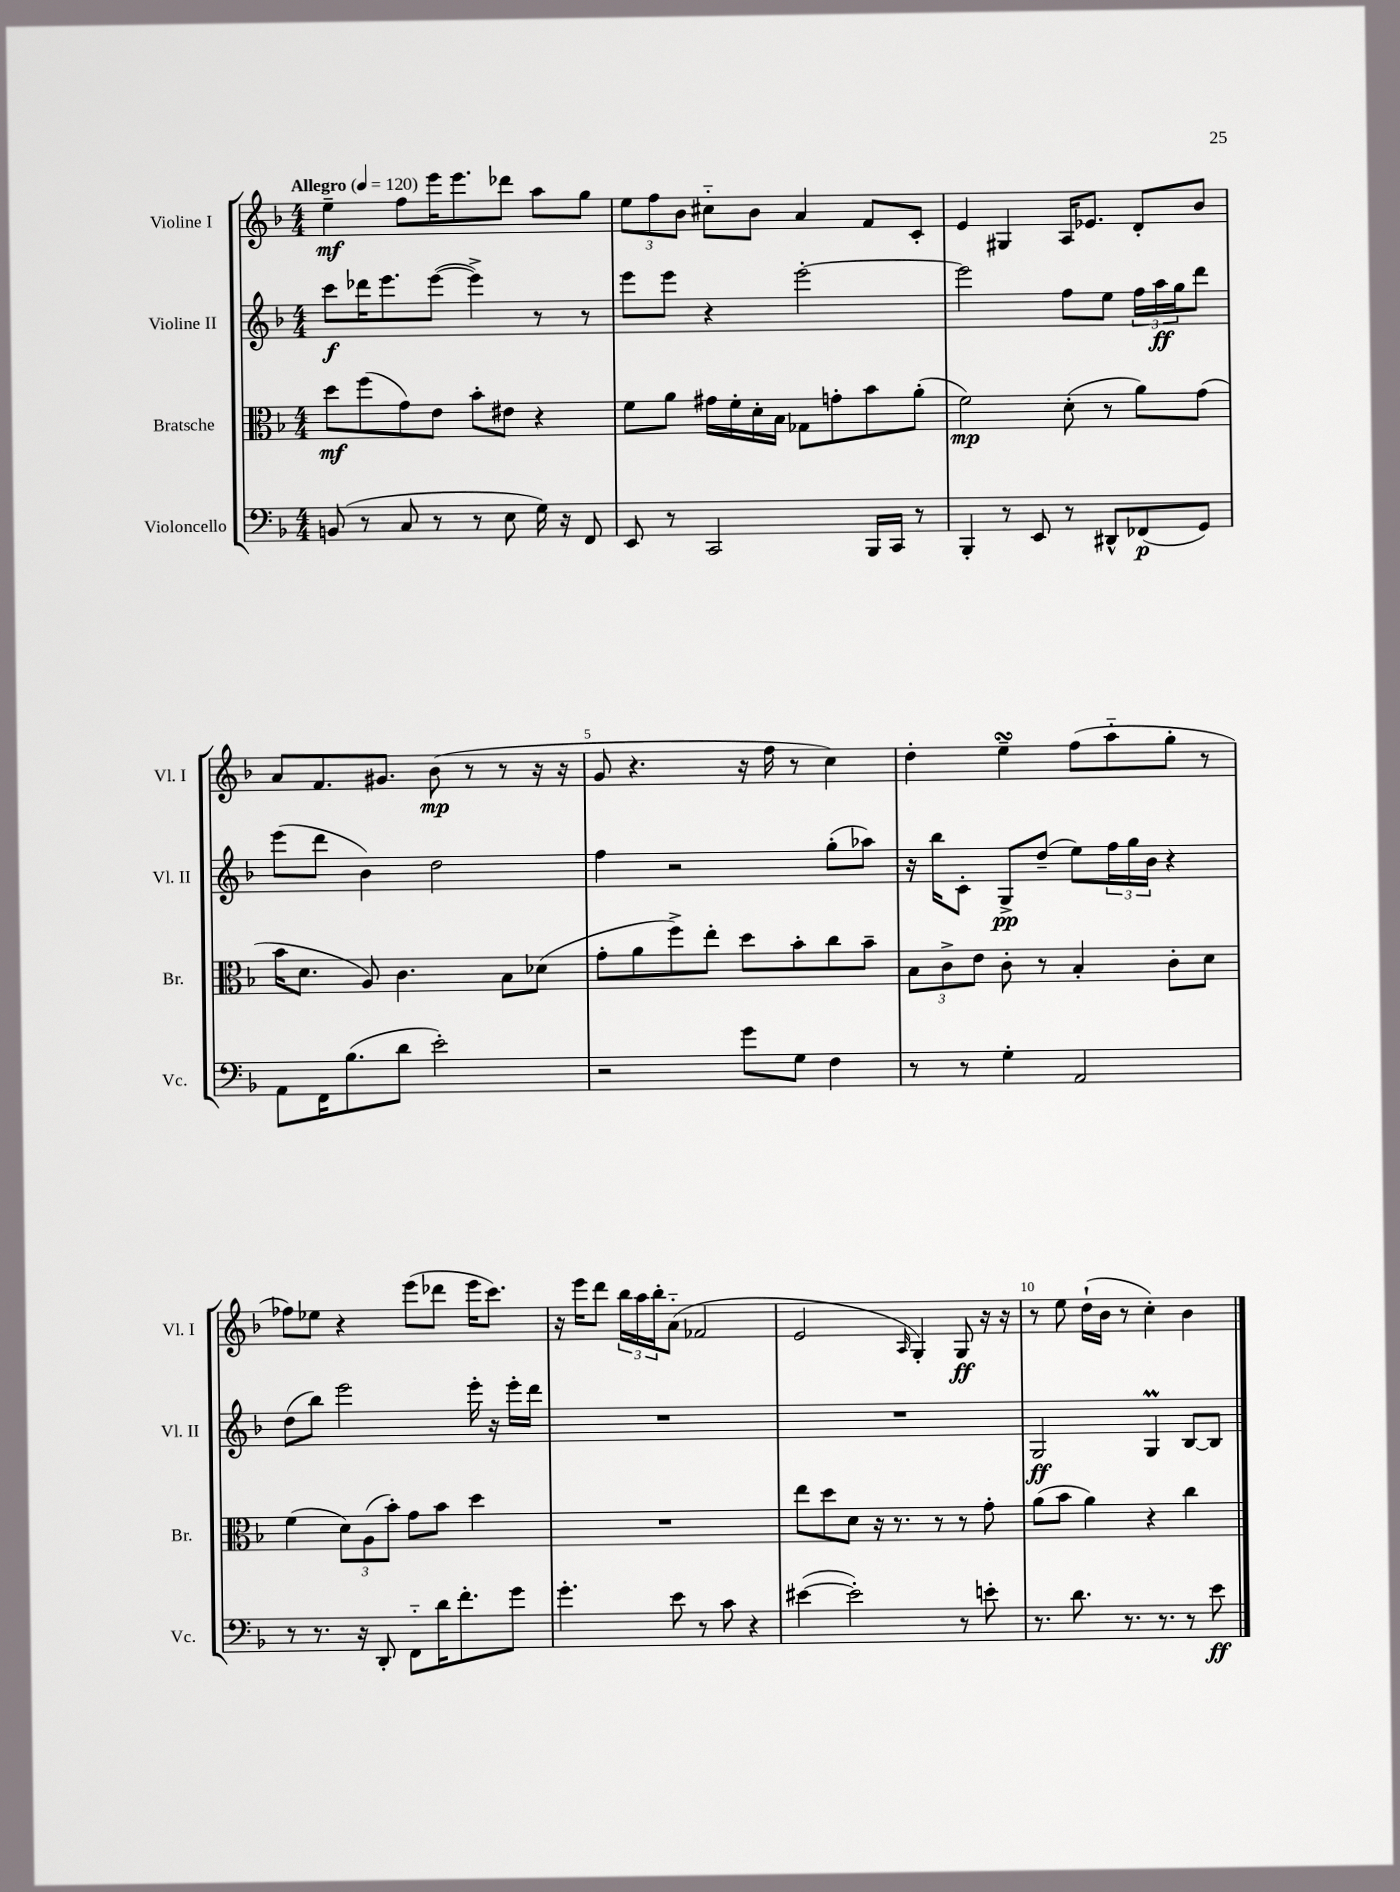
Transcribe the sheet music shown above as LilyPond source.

<<
\new StaffGroup <<
\new Staff = "s0" \with { instrumentName = "Violine I" shortInstrumentName = "Vl. I" } {
    \clef treble \key f \major \numericTimeSignature \time 4/4 \tempo "Allegro" 4 = 120
    e''4--\mf f''8 e'''16 e'''8. des'''8 a''8 g''8 |
    \tuplet 3/2 { e''8 f''8 bes'8 } cis''8-_ bes'8 a'4 f'8 c'8-. |
    e'4 gis4 a16 ees'8. d'8-. bes'8 |
    a'8 f'8. gis'8. bes'8\mp( r8 r8 r16 r16 |
    g'8 r4. r16 f''16 r8 c''4) |
    d''4-. e''4--\turn f''8( a''8-_ g''8-. r8 |
    fes''8) ees''8 r4 e'''8( des'''8 e'''16 c'''8.) |
    r16 e'''16 d'''8 \tuplet 3/2 { bes''16 a''16 bes''16-. } a'8-_( fes'2 |
    e'2 \grace { a16 } g4-.) g8\ff r16 r16 |
    r8 e''8 d''16-!( bes'16 r8 c''4-.) bes'4 \bar "|." |
}
\new Staff = "s1" \with { instrumentName = "Violine II" shortInstrumentName = "Vl. II" } {
    \clef treble \key f \major \numericTimeSignature \time 4/4
    c'''8\f des'''16 e'''8. e'''8~( e'''4->) r8 r8 |
    e'''8 e'''8 r4 e'''2~-. |
    e'''2 f''8 e''8 \tuplet 3/2 { f''16 a''16\ff g''16 } d'''8 |
    e'''8( d'''8 bes'4) d''2 |
    f''4 r2 g''8-.( aes''8) |
    r16 bes''16 c'8-. g8->\pp d''8--( e''8) \tuplet 3/2 { f''16 g''16 bes'16 } r4 |
    d''8( bes''8) e'''2 e'''16-. r16 e'''16-. d'''16 |
    R1 |
    R1 |
    g2\ff g4\prall bes8~ bes8 \bar "|." |
}
\new Staff = "s2" \with { instrumentName = "Bratsche" shortInstrumentName = "Br." } {
    \clef alto \key f \major \numericTimeSignature \time 4/4
    d''8\mf f''8( g'8) e'8 bes'8-. eis'8 r4 |
    f'8 a'8 gis'16 f'16-. d'16-. bes16 ges8 g'8-. bes'8 a'8-.( |
    f'2\mp) d'8-.( r8 a'8) g'8( |
    bes'16 d'8. a8) c'4. bes8 des'8( |
    g'8-. a'8 f''8->) e''8-. d''8 bes'8-. c''8 bes'8-- |
    \tuplet 3/2 { bes8 c'8-> e'8 } c'8-. r8 bes4-. c'8-. d'8 |
    f'4( \tuplet 3/2 { d'8) a8( bes'8-.) } g'8 bes'8 d''4 |
    R1 |
    e''8 d''8 d'8 r16 r8. r8 r8 g'8-. |
    a'8( bes'8 a'4) r4 c''4 \bar "|." |
}
\new Staff = "s3" \with { instrumentName = "Violoncello" shortInstrumentName = "Vc." } {
    \clef bass \key f \major \numericTimeSignature \time 4/4
    b,8( r8 c8 r8 r8 e8 g16) r16 f,8 |
    e,8 r8 c,2 bes,,16 c,16 r8 |
    bes,,4-. r8 e,8 r8 dis,8-^ fes,8\p( g,8) |
    a,8 f,16 bes8.( d'8 e'2-.) |
    r2 g'8 g8 f4 |
    r8 r8 g4-. a,2 |
    r8 r8. r16 d,8-. f,8-_ d'16 f'8.-. g'8 |
    g'4.-. e'8 r8 c'8 r4 |
    eis'4~( eis'2-.) r8 e'8-. |
    r8. d'8. r8. r8. r8 e'8\ff \bar "|." |
}
>>
>>
\layout { \context { \Score \override BarNumber.break-visibility = ##(#f #t #t) barNumberVisibility = #(every-nth-bar-number-visible 5) } }
